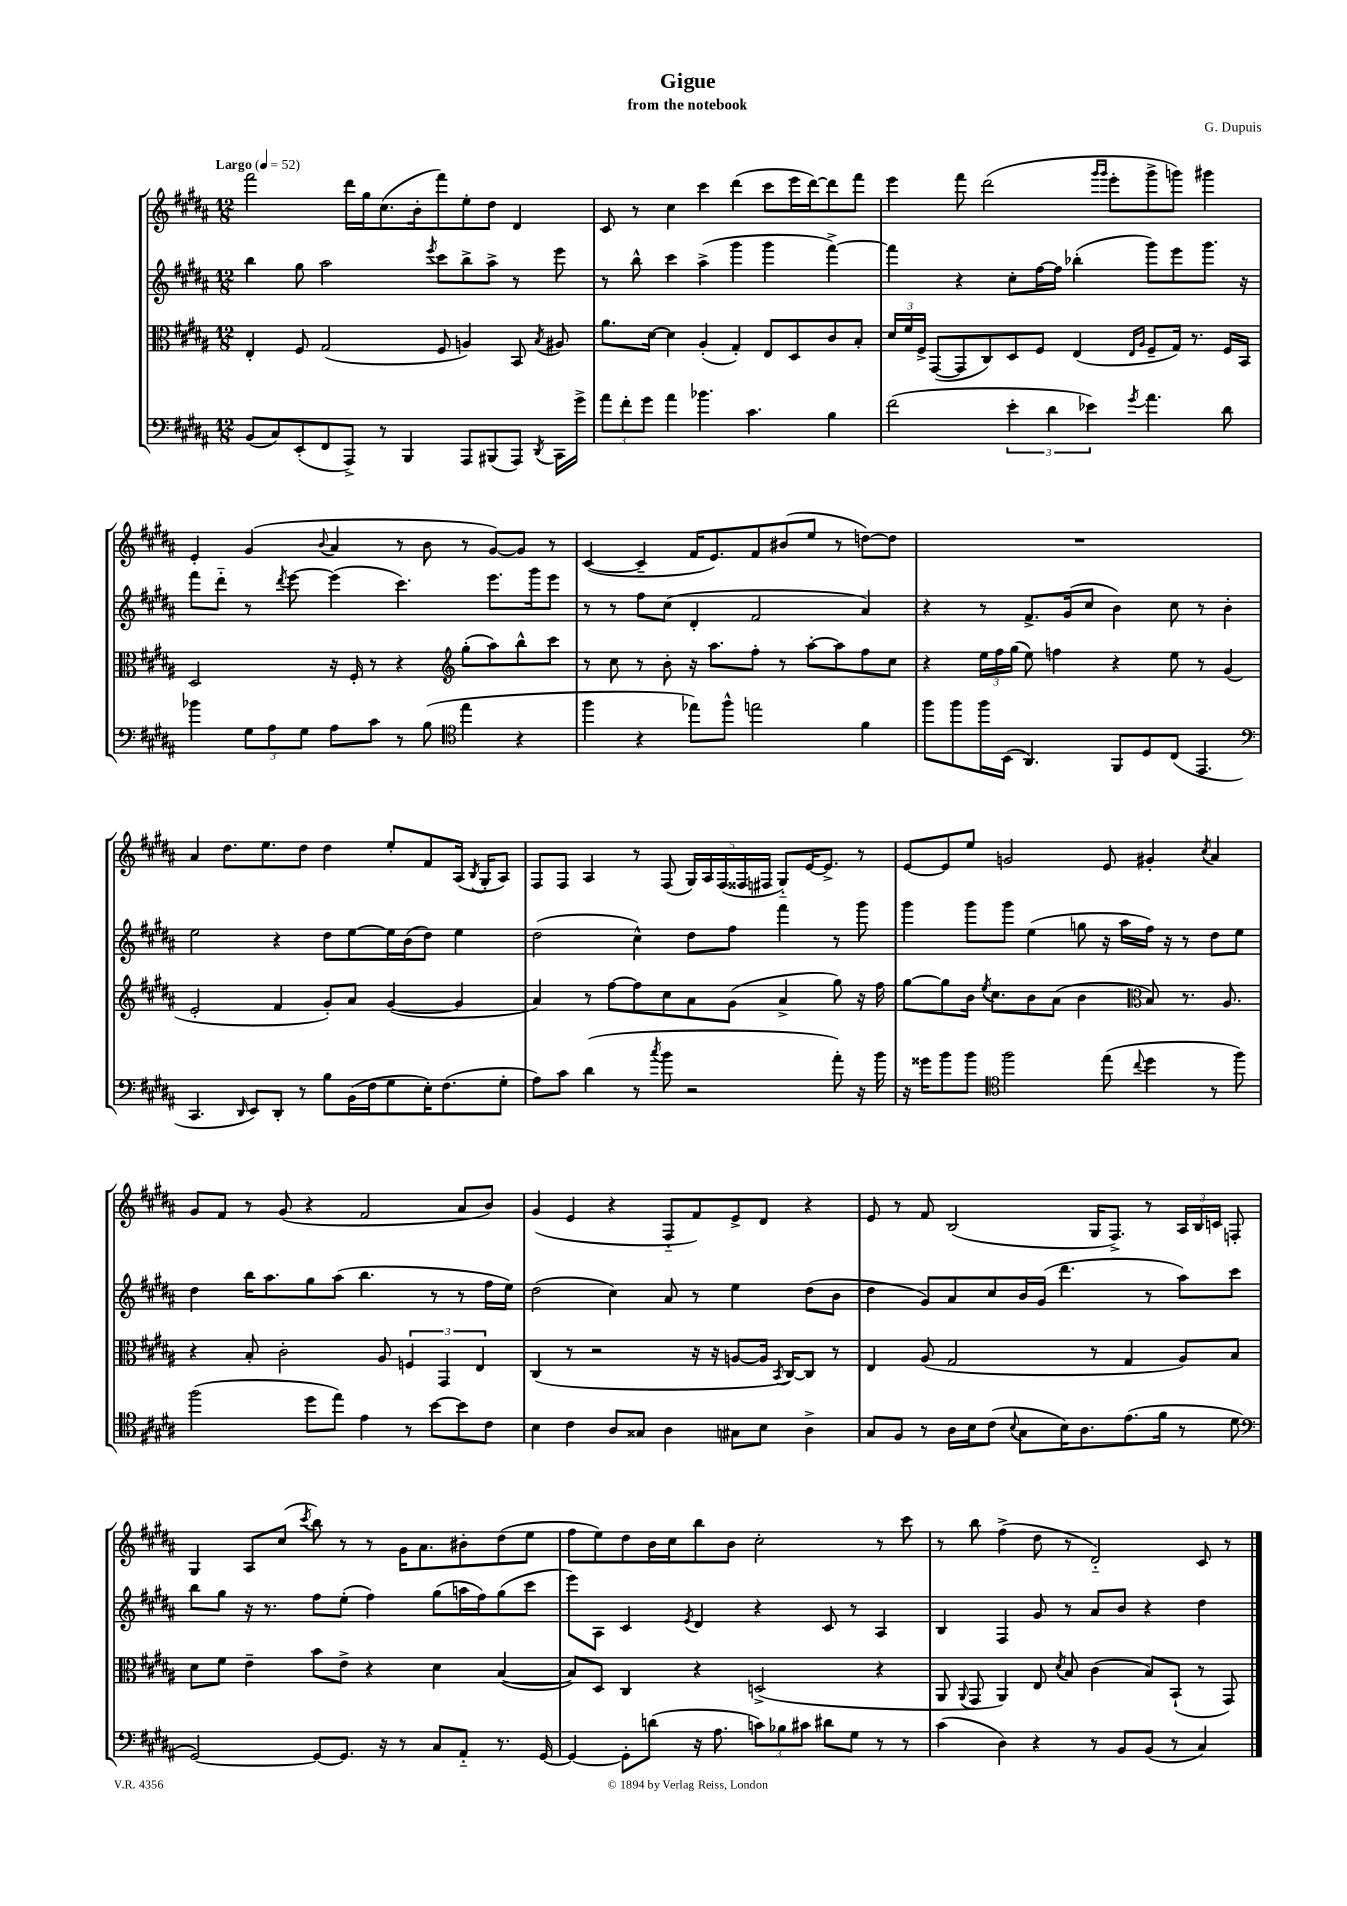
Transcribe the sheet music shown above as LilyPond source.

\header { title = "Gigue" composer = "G. Dupuis" subtitle = "from the notebook" }
<<
\new StaffGroup <<
\new Staff = "s0" {
    \clef treble \key b \major \numericTimeSignature \time 12/8 \tempo "Largo" 4 = 52
    \autoBeamOff fis'''2 dis'''16[ gis''16 cis''8.( b'16-. fis'''8) e''8-. dis''8] dis'4 |
    cis'8 r8 cis''4 cis'''4 dis'''4( cis'''8[ e'''16 dis'''16~) dis'''8 fis'''8] |
    e'''4 fis'''8 dis'''2( \grace { gis'''16[ gis'''16] } e'''8[-. gis'''8-> g'''8]) gis'''4 |
    e'4-. gis'4( \appoggiatura { b'8 } ais'4 r8 b'8 r8 gis'8[~) gis'8] r8 |
    cis'4~( cis'4-- fis'16[ e'8.) fis'8 bis'8( e''8] r8 d''8[~) d''8] |
    R1. |
    ais'4 dis''8.[ e''8. dis''8] dis''4 e''8[-. fis'8 ais16]( \acciaccatura { b8 } gis16[-. ais8]) |
    fis8[ fis8] ais4 r8 fis8( \tuplet 5/4 { gis16[) ais16 fis16( fisis16 fis16] } gis8[-_) e'16~ e'8.]-> r8 |
    e'8[~ e'8 e''8] g'2 e'8 gis'4-. \acciaccatura { cis''8 } ais'4 |
    gis'8[ fis'8] r8 gis'8( r4 fis'2 ais'8[ b'8]) |
    gis'4( e'4 r4 fis8[-_ fis'8) e'8-> dis'8] r4 |
    e'8 r8 fis'8 b2( gis16[ fis8.]->) r8 \tuplet 3/2 { ais16[ b16 c'16] } f8-. |
    gis4 ais8[ cis''8]( \acciaccatura { cis'''8 } b''8) r8 r8 gis'16[ ais'8. bis'8-. dis''8( e''8] |
    fis''8[ e''8) dis''8 b'16 cis''16 b''8 b'8] cis''2-. r8 cis'''8 |
    r8 b''8 fis''4->( dis''8 r8 dis'2-_) cis'8 r8 \bar "|." |
}
\new Staff = "s1" {
    \clef treble \key b \major \numericTimeSignature \time 12/8
    \autoBeamOff b''4 gis''8 ais''2 \acciaccatura { e'''8 } cis'''8[ b''8-> ais''8]-> r8 e'''8 |
    r8 b''8-^ cis'''4 ais''4->( gis'''4 gis'''4 fis'''4~->) |
    fis'''4 r4 cis''8[-. fis''16~ fis''16] bes''4-.( gis'''8[) e'''8 gis'''8.] r16 |
    fis'''8[ dis'''8]-_ r8 \acciaccatura { dis'''8 } e'''8~ e'''4( cis'''4.) e'''8.[ gis'''16 e'''8] |
    r8 r8 fis''8[ cis''8]( dis'4-. fis'2 ais'4) |
    r4 r8 fis'8.[-> gis'16( cis''8] b'4) cis''8 r8 b'4-. |
    e''2 r4 dis''8[ e''8~ e''16 b'16( dis''8]) e''4 |
    dis''2( cis''4-^) dis''8[ fis''8] fis'''4 r8 gis'''8 |
    gis'''4 gis'''8[ gis'''8] e''4( g''8 r16 ais''16[ fis''16]) r16 r8 dis''8[ e''8] |
    dis''4 b''16[ ais''8. gis''8 ais''8]( b''4. r8 r8 fis''16[ e''16]) |
    dis''2( cis''4) ais'8 r8 e''4 dis''8[( b'8] |
    dis''4 gis'8[) ais'8 cis''8 b'16 gis'16]( dis'''4. r8 ais''8[) cis'''8] |
    b''8[ gis''8] r16 r8. fis''8[ e''8]-.( fis''4) gis''8[( a''16 fis''16) gis''8( cis'''8] |
    e'''8[) ais8] cis'4 \acciaccatura { e'8 } dis'4 r4 cis'8 r8 ais4 |
    b4 fis4 gis'8 r8 ais'8[ b'8] r4 dis''4 \bar "|." |
}
\new Staff = "s2" {
    \clef alto \key b \major \numericTimeSignature \time 12/8
    \autoBeamOff e4-. fis8 gis2( fis8 a4) b,8 \acciaccatura { b8 } ais8 |
    ais'8.[ dis'16]~ dis'4 ais4-.( gis4-.) e8[ dis8 cis'8 b8]-. |
    \tuplet 3/2 { dis'16[ fis'16 fis16]-> } gis,8[~( gis,8 cis8) dis8 fis8] e4( \grace { e16[ ais16] } fis8[-- gis16]) r8. fis16[ b,16] |
    dis2 r16 fis16-. r8 r4 \clef treble gis''8[-.( ais''8) b''8-^ cis'''8] |
    r8 cis''8 r8 b'8-. r16 ais''8.[ fis''8]-. r8 ais''8[~-. ais''8 fis''8 cis''8] |
    r4 \tuplet 3/2 { e''16[ fis''16 gis''16]( } e''8) f''4 r4 e''8 r8 gis'4( |
    e'2-. fis'4 gis'8[-.) ais'8] gis'4~( gis'4 |
    ais'4) r8 fis''8[~ fis''8 cis''8 ais'8 gis'8]( ais'4-> gis''8) r16 fis''16 |
    gis''8[~ gis''8 b'16] \acciaccatura { e''8 } cis''8.[ b'8 ais'8]( b'4 \clef alto b8) r8. ais8. |
    r4 b8-. cis'2-. ais8 \tuplet 3/2 { f4 gis,4 e4 } |
    cis4( r8 r2 r16 r16 a8[~ a16] \acciaccatura { b,8 } cis16[~) cis8] r8 |
    e4 ais8( gis2 r8 gis4 ais8[) b8] |
    dis'8[ fis'8] e'4-- b'8[ e'8]-> r4 dis'4 b4~( |
    b8[) dis8] cis4 r4 d2->( r4 |
    ais,8 \appoggiatura { ais,8 } gis,8 ais,4) e8 \acciaccatura { dis'8 } b8 cis'4( b8[) b,8]-!( r8 gis,8) \bar "|." |
}
\new Staff = "s3" {
    \clef bass \key b \major \numericTimeSignature \time 12/8
    \autoBeamOff b,8[( cis8) e,8-.( fis,8 ais,,8]->) r8 b,,4 ais,,8[ bis,,8( ais,,8]) \acciaccatura { dis,8 } cis,16[ gis'16]-> |
    \tuplet 3/2 { ais'8[ fis'8-. gis'8] } ais'4 bes'4. cis'4. b4 |
    fis'2( \tuplet 3/2 { e'4-. dis'4 ees'4) } \acciaccatura { gis'8 } ais'4. dis'8 |
    bes'4 \tuplet 3/2 { gis8[ ais8 gis8] } ais8[ cis'8] r8 b8( \clef tenor e''4 r4 |
    fis''4 r4 ees''8[) fis''8]-^ e''2 fis'4 |
    fis''8[ fis''8 fis''16 b,16]( ais,4.) fis,8[ dis8 cis8]( e,4. |
    \clef bass cis,4. \grace { dis,16 } e,8[) dis,8]-. r8 b8[ b,16( fis16 gis8 e16-.) fis8.( gis8]-. |
    ais8[) cis'8] dis'4( r8 \acciaccatura { cis''8 } b'8 r2 ais'8-.) r16 b'16 |
    r16 gisis'16[ b'8 b'8] \clef tenor fis''2 e''8( \appoggiatura { cis''8 } dis''4 r8 fis''8) |
    fis''2( dis''8[ e''8]) e'4 r8 b'8[~ b'8 cis'8] |
    b4 cis'4 ais8[ gisis8] ais4 gis8[ b8] ais4-> |
    gis8[ fis8] r8 ais16[ b16 cis'8]( \appoggiatura { b8 } gis8[ b16) ais8. e'8.( fis'16] r8 dis'8 |
    \clef bass gis,2~) gis,8[~ gis,8.] r16 r8 cis8[ ais,8]-_ r8. gis,16~ |
    gis,4~ gis,8[-. d'8]( r16 ais8. \tuplet 3/2 { c'8[) bes8 cis'8] } dis'8[ gis8] r8 r8 |
    cis'4( dis4) r4 r8 b,8[ b,8]( r8 cis4) \bar "|." |
}
>>
>>
\layout { \context { \Score \remove "Bar_number_engraver" } }
